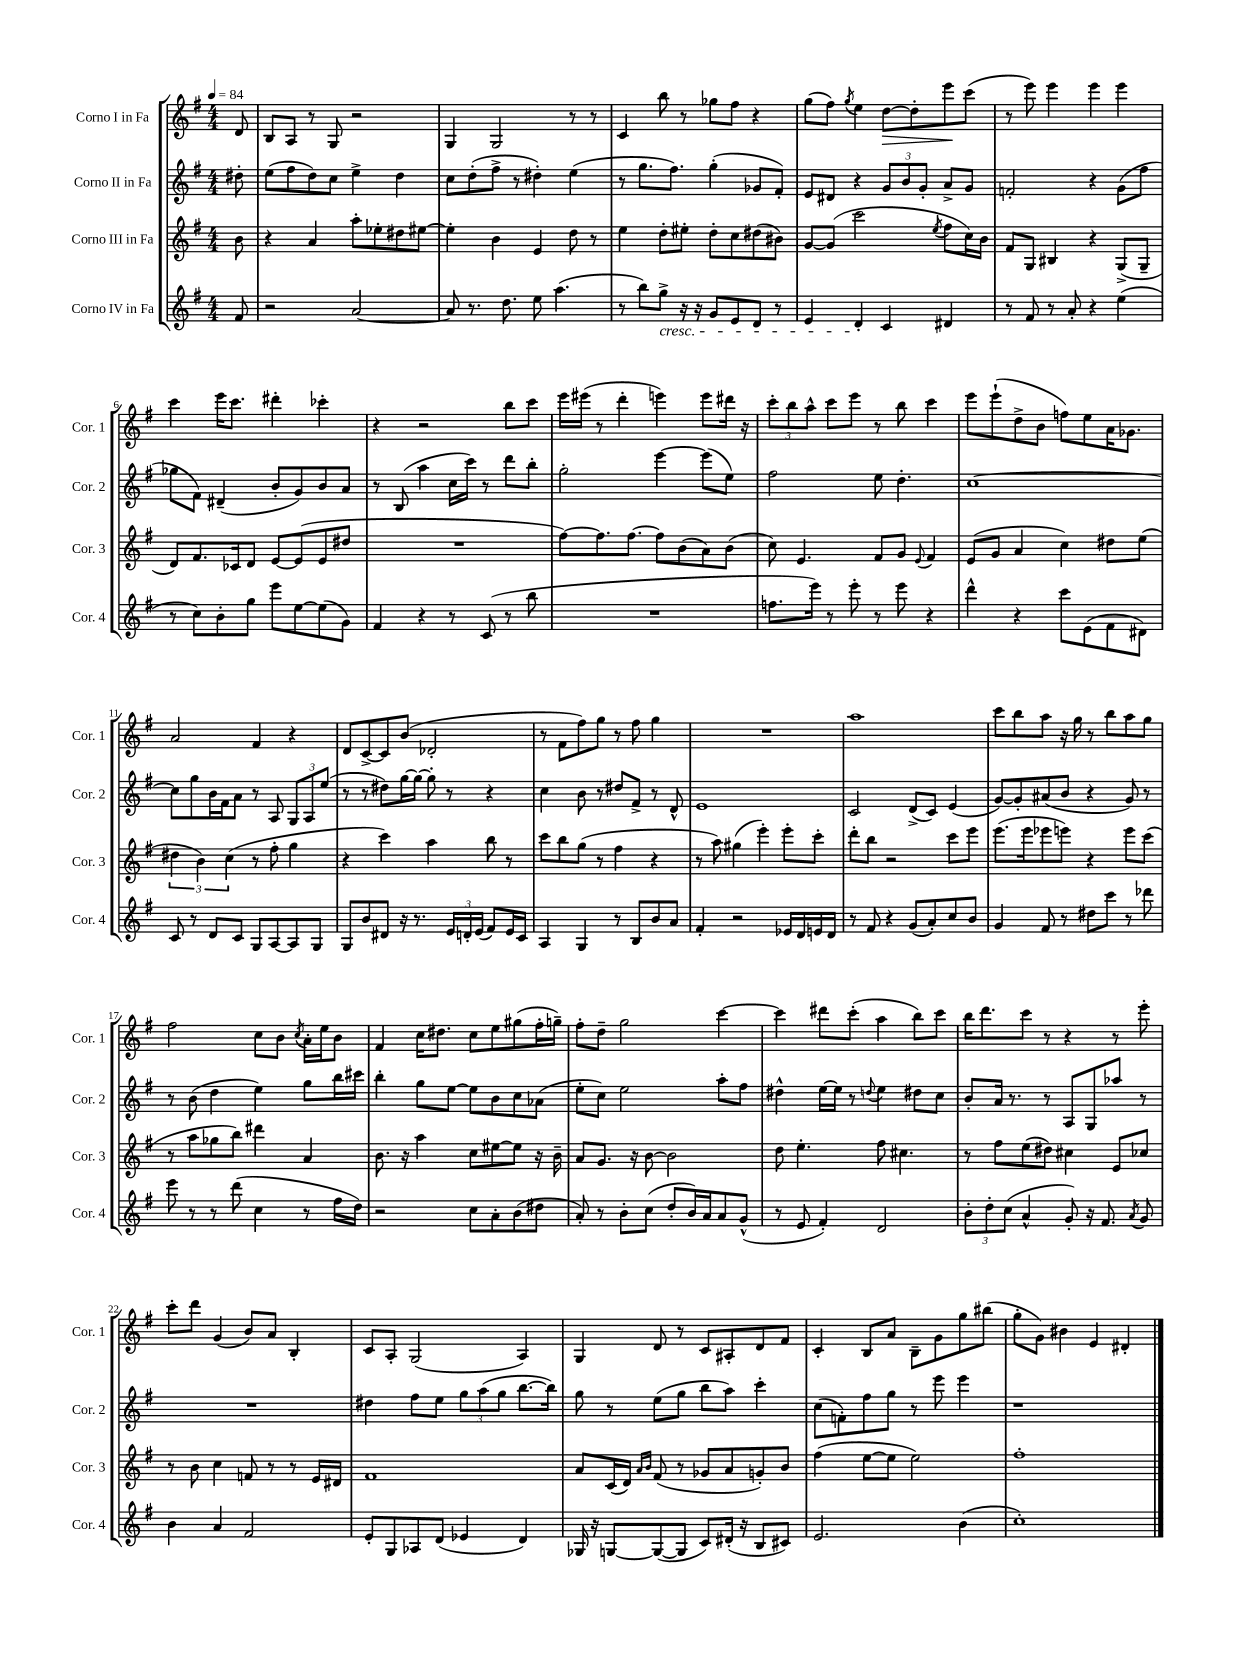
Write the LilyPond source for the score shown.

<<
\new StaffGroup <<
\new Staff = "s0" \with { instrumentName = "Corno I in Fa" shortInstrumentName = "Cor. 1" } {
    \clef treble \key g \major \numericTimeSignature \time 4/4 \partial 8 \tempo 4 = 84
    \autoBeamOff d'8 |
    b8[ a8] r8 g8 r2 |
    g4 g2 r8 r8 |
    c'4 b''8 r8 ges''8[ fis''8] r4 |
    g''8[( fis''8]) \acciaccatura { g''8 } e''4 d''8[~\> d''8-. e'''8\! c'''8]( |
    r8 e'''8) e'''4 e'''4 e'''4 |
    c'''4 e'''16[ c'''8.] dis'''4-. ces'''4-. |
    r4 r2 b''8[ c'''8] |
    e'''16[ eis'''16]( r8 d'''4-. e'''4) e'''8[ dis'''16] r16 |
    \tuplet 3/2 { c'''8[-. b''8 a''8]-^ } c'''8[ e'''8] r8 b''8 c'''4 |
    e'''8[ e'''8-!( d''8-> b'8] f''8[) e''8 a'16 ges'8.] |
    a'2 fis'4 r4 |
    d'8[ c'8~-> c'8 b'8]( des'2-. |
    r8 fis'8[ fis''8) g''8] r8 fis''8 g''4 |
    R1 |
    a''1 |
    c'''8[ b''8 a''8] r16 g''16 r8 b''8[ a''8 g''8] |
    fis''2 c''8[ b'8] \acciaccatura { c''8 } a'16[-. e''16 b'8] |
    fis'4 c''16[ dis''8.] c''8[ e''8 gis''8( fis''16-. g''16]--) |
    fis''8[-. d''8]-- g''2 c'''4~ |
    c'''4 dis'''8[ c'''8]-.( a''4 b''8[) c'''8] |
    b''16[ d'''8. c'''8] r8 r4 r8 e'''8-. |
    c'''8[-. d'''8] g'4( b'8[) a'8] b4-. |
    c'8[ a8]-. g2( a4) |
    g4 d'8 r8 c'8[ ais8-. d'8 fis'8] |
    c'4-. b8[ a'8] b8[-- g'8 g''8 bis''8]( |
    g''8[-. g'8]) bis'4 e'4 dis'4-. \bar "|." |
}
\new Staff = "s1" \with { instrumentName = "Corno II in Fa" shortInstrumentName = "Cor. 2" } {
    \clef treble \key g \major \numericTimeSignature \time 4/4 \partial 8
    \autoBeamOff dis''8-. |
    e''8[( fis''8 d''8) c''8] e''4-> d''4 |
    c''8[ d''8-.( fis''8]-> r8 dis''4-.) e''4( |
    r8 g''8.[ fis''8.]) g''4-.( ges'8[ fis'8]-.) |
    e'8[ dis'8] r4 \tuplet 3/2 { g'8[ b'8 g'8]-. } a'8[-> g'8] |
    f'2-. r4 g'8[( fis''8] |
    ges''8[ fis'8]) dis'4--( b'8[-. g'8) b'8 a'8] |
    r8 b8( a''4 c''16[ c'''16]) r8 d'''8[ b''8]-. |
    g''2-. e'''4~ e'''8[( e''8]) |
    fis''2 e''8 d''4.-. |
    c''1~ |
    c''8[ g''8 b'16 fis'16 a'8] r8 a8 \tuplet 3/2 { g8[ a8 e''8]( } |
    r8 r8 dis''8[) g''16~ g''16]~ g''8-. r8 r4 |
    c''4 b'8 r8 dis''8[ fis'8]-> r8 d'8-^ |
    e'1 |
    c'2 d'8[->( c'8]) e'4( |
    g'8[~) g'8-. ais'8( b'8] r4 g'8) r8 |
    r8 b'8( d''4 e''4) g''8[ b''16 cis'''16] |
    b''4-. g''8[ e''8]~ e''8[ b'8 c''8 aes'8]( |
    e''8[-. c''8]) e''2 a''8[-. fis''8] |
    dis''4-^ e''16[~ e''16] r8 \appoggiatura { d''8 } e''4 dis''8[ c''8] |
    b'8[-. a'16] r8. r8 a8[ g8 aes''8] r8 |
    R1 |
    dis''4 fis''8[ e''8] \tuplet 3/2 { g''8[ a''8( g''8] } b''8.[~ b''16]) |
    g''8 r8 e''8[( g''8] b''8[ a''8]) c'''4-. |
    c''8[( f'8-.) fis''8 g''8] r8 e'''8 e'''4 |
    r1 \bar "|." |
}
\new Staff = "s2" \with { instrumentName = "Corno III in Fa" shortInstrumentName = "Cor. 3" } {
    \clef treble \key g \major \numericTimeSignature \time 4/4 \partial 8
    \autoBeamOff b'8 |
    r4 a'4 a''8[-. ees''8-. dis''8 eis''8]~ |
    eis''4-. b'4 e'4 d''8 r8 |
    e''4 d''8[-. eis''8]-. d''8[-. c''8 dis''8( bis'8]) |
    g'8[~ g'8]( c'''2 \acciaccatura { e''8 } fis''8[ c''16) b'16] |
    fis'8[ g8] bis4 r4 g8[->( g8]-- |
    d'8[) fis'8. ces'16 d'8] e'8[~ e'8( e'8 dis''8] |
    R1 |
    fis''8[~) fis''8. fis''8.]~ fis''8[ b'8( a'8) b'8]( |
    c''8) e'4. fis'8[ g'8] \appoggiatura { e'8 } fis'4 |
    e'8[( g'8] a'4 c''4) dis''8[ e''8]( |
    \tuplet 3/2 { dis''4 b'4) c''4( } r8 fis''8-. g''4 |
    r4 c'''4) a''4 b''8 r8 |
    c'''8[ b''8 g''8]( r8 fis''4 r4 |
    r8 a''8) gis''4( e'''4-.) e'''8[-. c'''8]-. |
    d'''8[-. b''8] r2 c'''8[ e'''8] |
    e'''8.[( e'''16 ees'''8 e'''8]) r4 e'''8[ c'''8]( |
    r8 a''8[ ges''8 b''8]) dis'''4 a'4 |
    b'8. r16 a''4 c''8[ eis''8~ eis''8] r16 b'16-- |
    a'8[ g'8.] r16 b'8~ b'2 |
    d''8 e''4.-. fis''8 cis''4. |
    r8 fis''8[ e''8( dis''8]) cis''4 e'8[ ces''8] |
    r8 b'8 c''4 f'8 r8 r8 e'16[ dis'16] |
    fis'1 |
    a'8[ c'16( d'16]) \grace { a'16[ b'16] } fis'8( r8 ges'8[ a'8 g'8-.) b'8] |
    fis''4( e''8[~ e''8] e''2) |
    fis''1-. \bar "|." |
}
\new Staff = "s3" \with { instrumentName = "Corno IV in Fa" shortInstrumentName = "Cor. 4" } {
    \clef treble \key g \major \numericTimeSignature \time 4/4 \partial 8
    \autoBeamOff fis'8 |
    r2 a'2~ |
    a'8 r8. d''8. e''8 a''4.( |
    r8 b''8[) g''8]->\cresc r16 r16 g'8[ e'8 d'8] r8 |
    e'4 d'4-.\! c'4 dis'4 |
    r8 fis'8 r8 a'8-. r4 e''4( |
    r8 c''8[) b'8-. g''8] e'''8[ e''8~ e''8( g'8]) |
    fis'4 r4 r8 c'8( r8 b''8 |
    R1 |
    f''8.[ e'''16]) r8 e'''8-. r8 e'''8 r4 |
    d'''4-^ r4 c'''8[ e'8( fis'8 dis'8]) |
    c'8 r8 d'8[ c'8] g8[ a8~ a8 g8] |
    g8[ b'8 dis'8] r16 r8. \tuplet 3/2 { e'16[ d'16-. e'16]( } fis'8[) e'16 c'16] |
    a4 g4 r8 b8[ b'8 a'8] |
    fis'4-. r2 ees'16[ d'16 e'16 d'16] |
    r8 fis'8 r4 g'8[( a'8-.) c''8 b'8] |
    g'4 fis'8 r8 dis''8[ c'''8] r8 des'''8 |
    e'''8 r8 r8 d'''8( c''4 r8 fis''16[ d''16]) |
    r2 c''8[ a'8-. b'8( dis''8] |
    a'8-.) r8 b'8[-. c''8]( d''8[-. b'16) a'16 a'8 g'8]-^( |
    r8 e'8 fis'4-.) d'2 |
    \tuplet 3/2 { b'8[-. d''8-. c''8]( } a'4-^ g'8-.) r16 fis'8. \acciaccatura { a'8 } g'8 |
    b'4 a'4 fis'2 |
    e'8[-. g8 aes8 d'8]( ees'4 d'4) |
    ges16 r16 g8[~ g8~( g8] c'8[) dis'16]-.( r16 b8[ cis'8]) |
    e'2. b'4( |
    c''1-.) \bar "|." |
}
>>
>>
